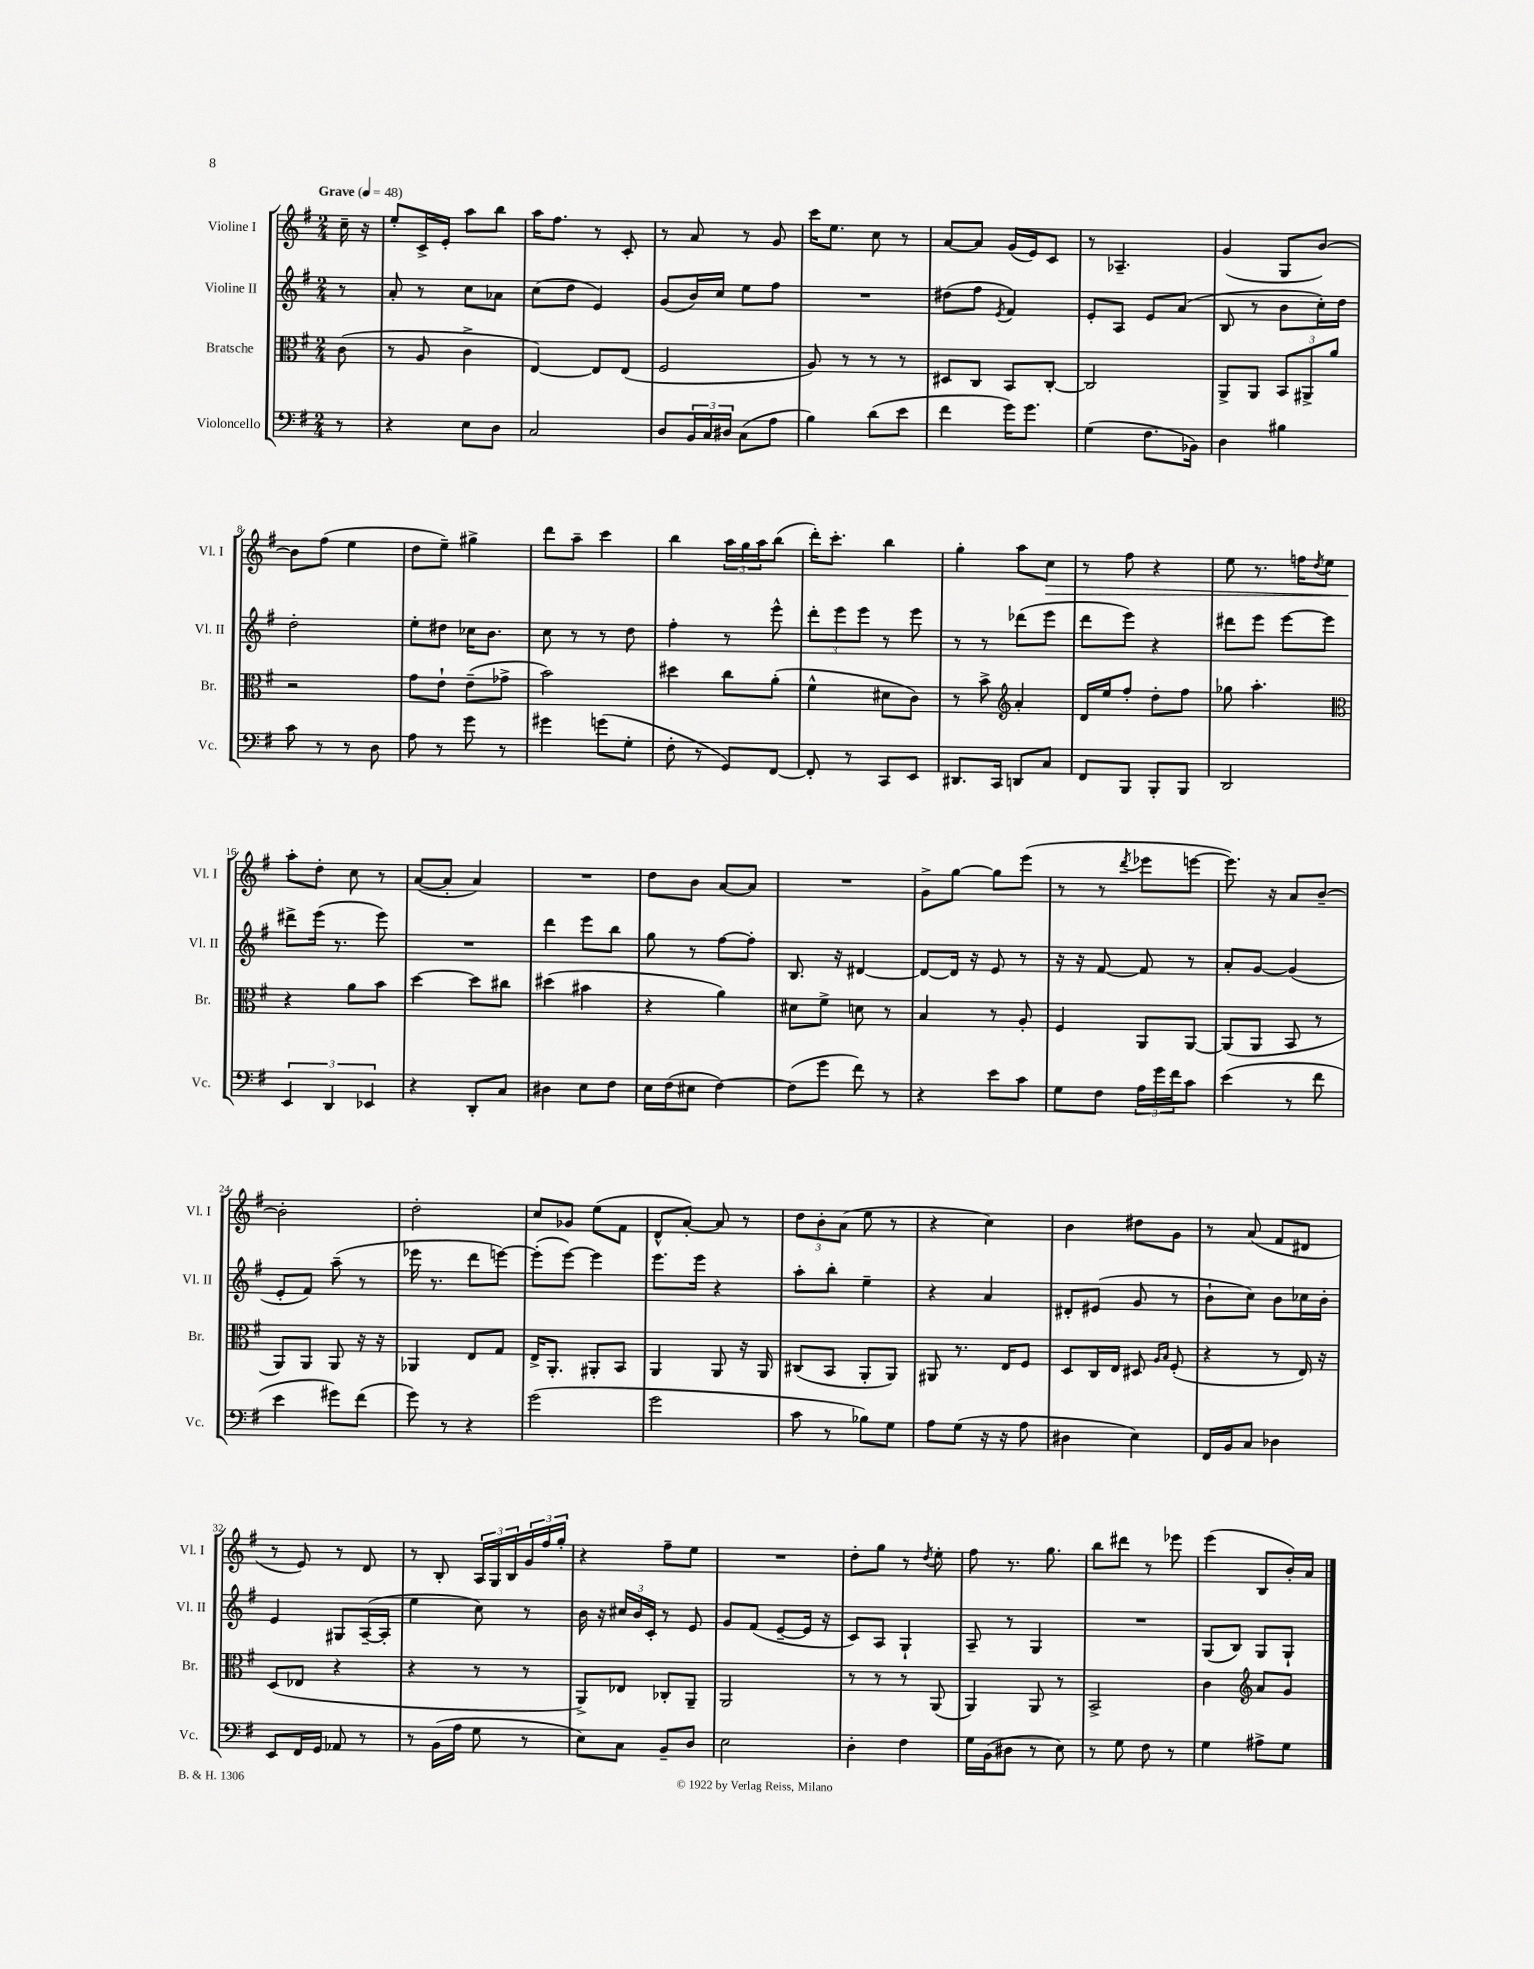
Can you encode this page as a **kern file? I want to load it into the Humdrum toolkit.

**kern	**kern	**kern	**kern	**dynam
*part4	*part3	*part2	*part1	*part1
*staff4	*staff3	*staff2	*staff1	*staff1
*I"Violoncello	*I"Bratsche	*I"Violine II	*I"Violine I	*
*I'Vc.	*I'Br.	*I'Vl. II	*I'Vl. I	*
*clefF4	*clefC3	*clefG2	*clefG2	*
*k[f#]	*k[f#]	*k[f#]	*k[f#]	*
*M2/4	*M2/4	*M2/4	*M2/4	*
*MM48	*MM48	*MM48	*MM48	*
=	=	=	=	=
!	!	!	!LO:TX:a:B:t=Grave	!
8r	(8c\	8r	16cc~\	.
.	.	.	16r	.
=1	=1	=1	=1	=1
4r	8r	8a'/	8ee'/L	.
.	8A/	8r	16c^/L	.
.	.	.	16e'/JJ	.
8E\L	4c^\	8cc\L	8aa\L	.
8D\J	.	8a-X\J	8bb\J	.
=2	=2	=2	=2	=2
2C/	[4E/)	(8cc\L	16aa\KL	.
.	.	.	8.ff#\J	.
.	.	8dd\J	.	.
.	8E/L]	4e/)	8r	.
.	(8E/J	.	8c'/	.
=3	=3	=3	=3	=3
8D/L	2F#/	(8g/L	8r	.
24BB/L	.	16b/L)	8a/	.
24C/	.	.	.	.
.	.	16cc/JJ	.	.
24D#X/JJ	.	.	.	.
(8C\L	.	8ee\L	8r	.
8A\J	.	8ff#\J	8g/	.
=4	=4	=4	=4	=4
4B\)	8A/)	2r	16ccc\KL	.
.	.	.	8.ee\J	.
.	8r	.	.	.
(8d\L	8r	.	8cc\	.
8e\J	8r	.	8r	.
=5	=5	=5	=5	=5
4f#\	8D#X/L	(8dd#X\L	[8a/L	.
.	8C/J	8ff#\J	8a/J]	.
.	.	8qe/	.	.
16g\KL)	8BB/L	4f#/)	(16g/LL	.
8.g\J	.	.	16e/J)	.
.	[8C'/J	.	8c/J	.
=6	=6	=6	=6	=6
(4G\	2C/]	8e'/L	8r	.
.	.	8A/J	4.A-X~/	.
8.F#\L	.	8e/L	.	.
.	.	(8a/J	.	.
16BB-X\Jk)	.	.	.	.
=7	=7	=7	=7	=7
4D\	8AA^/L	8B/	(4g/	.
.	8AA/J	8r	.	.
4B#X\	12BB/L	8b\L	8G/L	.
.	12AA#X^/	.	.	.
.	.	16cc'\L)	[8b/J)	.
.	12a/J	.	.	.
.	.	16dd\JJ	.	.
!!LO:LB:g=z
=8	=8	=8	=8	=8
8c\	2r	2dd'\	8b\L]	.
8r	.	.	(8ff#\J	.
8r	.	.	4ee\	.
8D\	.	.	.	.
=9	=9	=9	=9	=9
8A\	8g\L	8ee'\L	8dd\L	.
8r	8e`\J	8dd#X\J	8ee~\J)	.
8g\	(8e~\L	16cc-X\KL	4gg#X^\	.
.	.	8.b\J	.	.
8r	8g-X^\J	.	.	.
=10	=10	=10	=10	=10
4g#X\	2b\)	8cc\	8ddd\L	.
.	.	8r	8aa~\J	.
(8gn\L	.	8r	4ccc\	.
8G'\J	.	8dd\	.	.
=11	=11	=11	=11	=11
8F#'\	4dd#X\	4ff#'\	4bb\	.
8r	.	.	.	.
8GG/L)	8cc\L	8r	24aa\LL	.
.	.	.	24gg\	.
.	.	.	24aa\J	.
[8FF#/J	(8a'\J	8eee^^\	(8bb\J	.
=12	=12	=12	=12	=12
8FF#'/]	4f#^^\	12ddd'\L	16ddd'\KL)	.
.	.	.	8.ccc'\J	.
.	.	12eee\	.	.
8r	.	.	.	.
.	.	12eee\J	.	.
8CC/L	8d#X\L	8r	4bb\	.
8EE/J	8c\J)	8eee\	.	.
=13	=13	=13	=13	=13
8.DD#X/L	8r	8r	4gg'\	.
.	8b^\	8r	.	.
16CC/Jk	.	.	.	.
*	*clefG2	*	*	*
8DDn/L	4a'/	(8ddd-X\L	8aa\L	.
!	!	!	!	!LO:HP:b
8C/J	.	8eee\J	8cc\J	>
=14	=14	=14	=14	=14
8FF#/L	16d/LL	8ddd\L	8r	.
.	16ee/J	.	.	.
8BBB/J	8ff#'/J	8eee\J)	8ff#\	.
8BBB'/L	8dd'\L	4r	4r	.
8BBB/J	8ff#\J	.	.	.
=15	=15	=15	=15	=15
2DD/	8gg-X\	8ddd#X\L	8ee\	.
.	4.aa'\	8eee\J	8.r	.
.	.	[8eee\L	.	.
.	.	.	16ffn\KL	.
.	.	.	8qdd/	.
.	.	8eee\J]	8ee\J	.
!!LO:LB:g=z
=16	=16	=16	=16	=16
*	*clefC3	*	*	*
6EE/	4r	8ddd#X^\L	8aa'\L	.
.	.	(16eee\Jk	8dd'\J	]
6DD/	.	.	.	.
.	.	8.r	.	.
.	8a\L	.	8cc\	.
6EE-X/	.	.	.	.
.	8b\J	8eee\)	8r	.
=17	=17	=17	=17	=17
4r	[4dd\	2r	([8a/L	.
.	.	.	8a'/J]	.
8DD'/L	8dd\L]	.	4a/)	.
8C/J	8cc#X\J	.	.	.
=18	=18	=18	=18	=18
4D#X\	(4dd#X\	4ddd\	2r	.
8E\L	4b#X\	8eee\L	.	.
8F#\J	.	8bb\J	.	.
=19	=19	=19	=19	=19
16E\LL	4r	8gg\	8dd\L	.
(16F#\J	.	.	.	.
8E#X\J	.	8r	8b\J	.
[4F#\)	4a\)	[8ff#\L	[8a/L	.
.	.	8ff#'\J]	8a/J]	.
=20	=20	=20	=20	=20
(8F#\L]	8d#X\L	8.B/	2r	.
8g\J	8f#^\J	.	.	.
.	.	16r	.	.
8f#\)	8dn\	[4d#X/	.	.
8r	8r	.	.	.
=21	=21	=21	=21	=21
4r	4B/	8d#/L_	8g^\L	.
.	.	16d#/Jk]	[8gg\J	.
.	.	16r	.	.
8e\L	8r	8e/	8gg\L]	.
8c\J	8A'/	8r	(8eee\J	.
=22	=22	=22	=22	=22
8G\L	4F#/	16r	8r	.
.	.	16r	.	.
8F#\J	.	[8f#/	8r	.
.	.	.	8qddd/	.
24A\LL	8AA/L	8f#/]	8eee-X\L	.
24g\	.	.	.	.
24f#\J	.	.	.	.
8c\J	[8AA/J	8r	[8eeen\J	.
=23	=23	=23	=23	=23
(4e\	(8AA/L]	8a'/L	8.eee\])	.
.	8AA/J	[8g/J	.	.
.	.	.	16r	.
8r	8BB/	(4g/]	8a/L	.
8f#\	8r	.	[8b~/J	.
!!LO:LB:g=z
=24	=24	=24	=24	=24
4e\	8AA/L)	8e'/L	2b'\]	.
.	8AA/J	8f#/J)	.	.
8g#X\L)	8AA/	(8aa~\	.	.
(8f#\J	16r	8r	.	.
.	16r	.	.	.
=25	=25	=25	=25	=25
8g\)	4AA-X/	16eee-X\	2dd'\	.
.	.	8.r	.	.
8r	.	.	.	.
4r	8E/L	8ddd\L	.	.
.	8G/J	[8eeen\J)	.	.
=26	=26	=26	=26	=26
(2g\	16E^/KL	(8eee'\L]	8cc/L	.
.	8.AA'/J	.	.	.
.	.	[8eee\J)	8g-X/J	.
.	8AA#X'/L	4eee\]	(8ee\L	.
.	8BB/J	.	8f#\J	.
=27	=27	=27	=27	=27
2g\	4AA/	8.eee\L	8d^^/L	.
.	.	.	[8a'/J)	.
.	.	16eee\Jk	.	.
.	8AA/	4r	8a/]	.
.	16r	.	8r	.
.	16AA/	.	.	.
=28	=28	=28	=28	=28
8c\	(8C#X/L	8aa'\L	12dd\L	.
.	.	.	12b'\	.
8r	8BB/J	8bb'\J	.	.
.	.	.	(12a\J	.
8B-X\L)	8AA'/L	4ee~\	8ee\	.
8G\J	8AA/J)	.	8r	.
=29	=29	=29	=29	=29
8A\L	8AA#X/	4r	4r	.
(8G\J	8.r	.	.	.
16r	.	4a/	4cc\)	.
16r	16E/KL	.	.	.
8A\	8F#/J	.	.	.
=30	=30	=30	=30	=30
4D#X\	8D/L	8d#X'/L	4b\	.
.	16C/L	(8e#X/J	.	.
.	16E/JJ	.	.	.
4E\)	8D#X/	8g/	8dd#X\L	.
.	16qqA/LL	.	.	.
.	16qqB/JJ	.	.	.
.	(8F#'/	8r	8g\J	.
=31	=31	=31	=31	=31
16FF#/LL	4r	8b`\L	8r	.
16BB/J	.	.	.	.
8C/J	.	8cc\J)	(8a/	.
4D-X\	8r	8b\L	8f#/L	.
.	16E/)	16cc-X\L	8d#X/J	.
.	16r	16b'\JJ	.	.
!!LO:LB:g=z
=32	=32	=32	=32	=32
8EE/L	(8D/L	4e/	8r	.
16FF#/L	8E-X/J	.	8e/)	.
16GG/JJ	.	.	.	.
8AA-X/	4r	8G#X/L	8r	.
8r	.	([16A~/L	8d/	.
.	.	16A'/JJ]	.	.
=33	=33	=33	=33	=33
8r	4r	4ee\	8r	.
(16BB\LL	.	.	8B'/	.
16A\JJ	.	.	.	.
8G\	8r	8cc\)	24A/LL	.
.	.	.	24G/	.
.	.	.	24B/	.
8r	8r	8r	24g/	.
.	.	.	24ff#/	.
.	.	.	24gg'/JJ	.
=34	=34	=34	=34	=34
8E\L)	8AA^/L)	16b\	4r	.
.	.	16r	.	.
8C\J	8E-X/J	24cc#X/LL	.	.
.	.	24b/	.	.
.	.	24c'/JJ	.	.
8BB~/L	8C-X'/L	8r	8ff#~\L	.
8D/J	8AA~/J	8e/	8ee\J	.
=35	=35	=35	=35	=35
2E\	2AA/	8g/L	2r	.
.	.	(8f#/J	.	.
.	.	[8e~/L	.	.
.	.	16e/Jk]	.	.
.	.	16r	.	.
=36	=36	=36	=36	=36
4D'\	8r	8c/L)	8dd'\L	.
.	8r	8A/J	8gg\J	.
4F#\	8r	4G`/	8r	.
.	.	.	8qdd/	.
.	(8AA/	.	8ee'\	.
=37	=37	=37	=37	=37
16G\LL	4AA/)	8A~/	8ff#\	.
(16BB\J	.	.	.	.
8D#X\J	.	8r	8.r	.
8r	8AA/	4G/	.	.
.	.	.	8.gg\	.
8E\)	8r	.	.	.
=38	=38	=38	=38	=38
8r	2BB^/	2r	8bb\L	.
8G\	.	.	8ddd#X\J	.
8F#\	.	.	8r	.
8r	.	.	8eee-X\	.
=39	=39	=39	=39	=39
4G\	4c\	(8G/L	(4eee\	.
.	.	8B/J)	.	.
*	*clefG2	*	*	*
8A#X^\L	8a/L	8G/L	8B/L	.
8G\J	8g/J	8G`/J	16b'/L)	.
.	.	.	16a/JJ	.
==	==	==	==	==
*-	*-	*-	*-	*-
